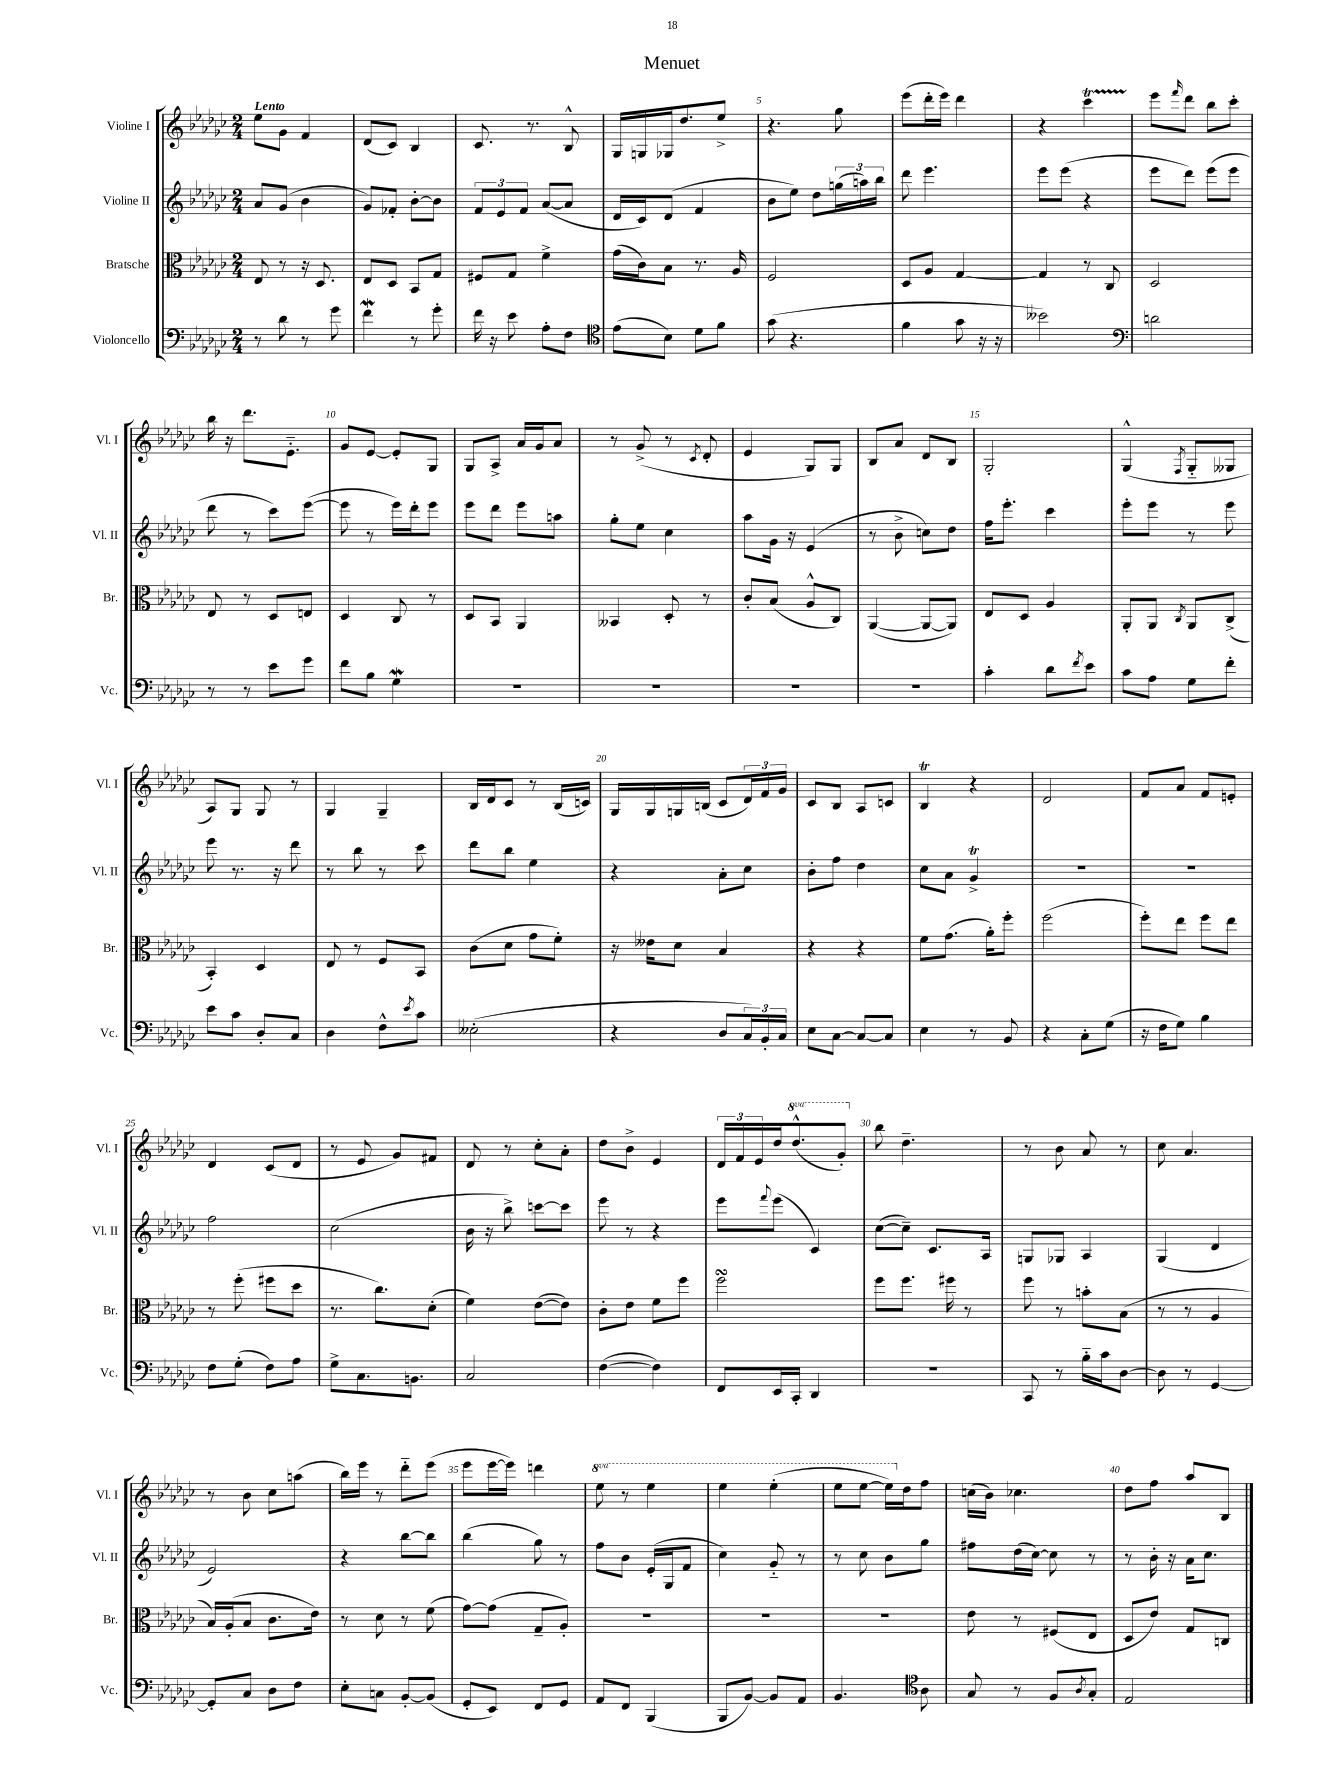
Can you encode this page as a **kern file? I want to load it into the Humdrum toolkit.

**kern	**kern	**kern	**kern
*part4	*part3	*part2	*part1
*staff4	*staff3	*staff2	*staff1
*I"Violoncello	*I"Bratsche	*I"Violine II	*I"Violine I
*I'Vc.	*I'Br.	*I'Vl. II	*I'Vl. I
*clefF4	*clefC3	*clefG2	*clefG2
*k[b-e-a-d-g-c-]	*k[b-e-a-d-g-c-]	*k[b-e-a-d-g-c-]	*k[b-e-a-d-g-c-]
*M2/4	*M2/4	*M2/4	*M2/4
=1	=1	=1	=1
!	!	!	!LO:TX:a:B:t=Lento
8r	8E-/	8a-/L	8ee-\L
8d-\	8r	(8g-/J	8g-\J
8r	16r	4b-\	4f/
.	8.D-/	.	.
8g-\	.	.	.
=2	=2	=2	=2
4fW\	8E-/L	8g-/L)	(8d-/L
.	8D-/J	8f-X'/J	8c-/J)
8r	8BB-/L	[8b-'\L	4B-/
8g-'\	8G-/J	8b-\J]	.
=3	=3	=3	=3
16f\	8F#X/L	12f/L	8.c-/
16r	.	.	.
.	.	12e-/	.
8e-\	8G-/J	.	.
.	.	12f/J	.
.	.	.	8.r
8A-'\L	4f^\	([8a-/L	.
8F\J	.	8a-/J]	8B-^^/
=4	=4	=4	=4
*clefC4	*	*	*
(8e-\L	(16g-\LL	16d-/LL	16G-/LL
.	16c-\J)	16c-/J)	16Gn/
8B-\J)	8B-\J	(8d-/J	16G-X/J
.	.	.	8.dd-/
8d-\L	8.r	4f/	.
8f\J	.	.	8ee-^/J
.	16A-/	.	.
=5	=5	=5	=5
(8g-\	2F/	8b-\L	4.r
4.r	.	8ee-\J)	.
.	.	8dd-\L	.
.	.	(24ggn\L	8gg-\
.	.	24aan\)	.
.	.	24bb-\JJ	.
=6	=6	=6	=6
4f\	8D-/L	8ddd-\	(8eee-\L
.	8A-/J	4.eee-\	16ddd-'\L
.	.	.	16eee-\JJ)
8g-\	[4G-/	.	4ddd-\
16r	.	.	.
16r	.	.	.
=7	=7	=7	=7
2b--X\)	4G-/]	8eee-\L	4r
.	.	(8eee-\J	.
.	8r	4r	4ccc-T\
.	8C-/	.	.
=8	=8	=8	=8
*clefF4	*	*	*
2dn\	2D-/	8eee-\L	8eee-\L
.	.	.	16qqfff/
.	.	8ddd-\J)	8ddd-\J
.	.	(8eee-\L	8bb-\L
.	.	8eee-\J	8ccc-'\J
!!LO:LB:g=z
=9	=9	=9	=9
8r	8E-/	8ddd-\	16bb-\
.	.	.	16r
8r	8r	8r	8.ddd-\L
8e-\L	8D-/L	8ccc-\L)	.
.	.	.	8.e-\J
8g-\J	8En/J	([8eee-\J	.
=10	=10	=10	=10
8f\L	4D-/	8eee-\]	8g-/L
8B-\J	.	8r	[8e-/J
4G-w\	8C-/	16eee-\LL)	8e-'/L]
.	.	16ddd-'\J	.
.	8r	8eee-\J	8G-/J
=11	=11	=11	=11
2r	8D-/L	8eee-\L	8G-/L
.	8BB-/J	8ddd-\J	8A-^/J
.	4AA-/	8eee-\L	16a-/LL
.	.	.	16g-/J
.	.	8aan\J	8a-/J
=12	=12	=12	=12
2r	4BB--X/	8gg-'\L	8r
.	.	8ee-\J	(8g-^/
.	8D-'/	4cc-\	8r
.	.	.	8qc-/
.	8r	.	8d-'/
=13	=13	=13	=13
2r	8c-'/L	8aa-\L	4e-/
.	(8B-/J	16g-\Jk	.
.	.	16r	.
.	8A-^^/L	(4e-/	8G-/L)
.	8C-/J)	.	8G-/J
=14	=14	=14	=14
2r	([4AA-/	8r	8B-/L
.	.	8b-^\	8a-/J
.	8AA-/L_	8ccn\L)	8d-/L
.	8AA-/J])	8dd-\J	8B-/J
=15	=15	=15	=15
4c-'\	8E-/L	16ff\KL	2G-'/
.	.	8.eee-'\J	.
.	8D-/J	.	.
8d-\L	4A-/	4ccc-\	.
8qf/	.	.	.
8e-\J	.	.	.
=16	=16	=16	=16
8c-\L	8AA-'/L	8eee-'\L	(4G-^^/
8A-\J	8AA-/J	8eee-\J	.
.	8qC-/	.	8qF/
8G-\L	8AA-/L	8r	8G-/L
8f'\J	(8C-^/J	8eee-\	8G--X/J
!!LO:LB:g=z
=17	=17	=17	=17
8e-\L	4BB-'/)	8eee-\	8A-/L)
8c-\J	.	8.r	8G-/J
8D-'/L	4D-/	.	8G-/
.	.	16r	.
8C-/J	.	8ddd-\	8r
=18	=18	=18	=18
4D-\	8E-/	8r	4G-/
.	8r	8bb-\	.
8F^^\L	8F/L	8r	4G-~/
8qe-/	.	.	.
8c-\J	8BB-/J	8ccc-\	.
=19	=19	=19	=19
(2E--X'\	(8c-\L	8ddd-\L	16B-/LL
.	.	.	16d-/J
.	8d-\J	8bb-\J	8c-/J
.	8g-\L	4ee-\	8r
.	8f'\J)	.	(16B-/LL
.	.	.	16cn/JJ)
=20	=20	=20	=20
4r	16r	4r	16G-/LL
.	16e--X\KL	.	16G-/
.	8d-\J	.	16Gn/
.	.	.	(16Bn/JJ
8D-/L	4B-/	8a-'\L	8c-/L
24C-/L)	.	8cc-\J	24d-/L)
24BB-'/	.	.	24f/
24C-/JJ	.	.	24g-/JJ
=21	=21	=21	=21
8E-\L	4r	8b-'\L	8c-/L
[8C-\J	.	8ff\J	8B-/J
8C-/L_	4r	4dd-\	8A-/L
8C-/J]	.	.	8cn/J
=22	=22	=22	=22
4E-\	8f\L	8cc-\L	4B-t/
.	(8.g-\J	8a-\J	.
8r	.	4g-T^/	4r
.	16a-'\KL)	.	.
8BB-/	8ff'\J	.	.
=23	=23	=23	=23
4r	(2ff\	2r	2d-/
8C-'\L	.	.	.
(8G-\J	.	.	.
=24	=24	=24	=24
16r	8ff'\L)	2r	8f/L
16F\KL	.	.	.
8G-\J)	8ee-\J	.	8a-/J
4B-\	8ff\L	.	8f/L
.	8ee-\J	.	8en'/J
!!LO:LB:g=z
=25	=25	=25	=25
8F\L	8r	2ff\	4d-/
(8G-'\J	(8ff'\	.	.
8F\L)	8ff#X\L	.	(8c-/L
8A-\J	8dd-\J	.	8d-/J
=26	=26	=26	=26
8G-^\L	8.r	(2cc-\	8r
8.C-\	.	.	8e-/
.	8.cc-\L)	.	.
.	.	.	8g-/L)
8.BBn\J	.	.	.
.	(8d-'\J	.	8f#X/J
=27	=27	=27	=27
2C-/	4f\)	16b-\	8d-/
.	.	16r	.
.	.	8bb-^\)	8r
.	([8e-\L	[8cccn\L	8cc-'\L
.	8e-\J])	8ccc\J]	8a-'\J
=28	=28	=28	=28
([4F\	8c-'\L	8eee-\	8dd-\L
.	8e-\J	8r	8b-^\J
4F\])	8f\L	4r	4e-/
.	8ff\J	.	.
=29	=29	=29	=29
8FF/L	2ffsSsS\	8eee-\L	24d-/LL
.	.	.	24f/
.	.	.	24e-/
.	.	8qqfff/	.
16EE-/L	.	(8eee-\J	16dd-/J
*	*	*	*8va
16CC-'/JJ	.	.	(8.ddd-^^/
4DD-/	.	4c-/)	.
.	.	.	8gg-'/J)
=30	=30	=30	=30
*	*	*	*X8va
2r	8ff\L	([8cc-\L	8bb-\
.	8.ff\J	8cc-~\J])	4.dd-~\
.	.	8.c-/L	.
.	16ff#X\	.	.
.	8r	.	.
.	.	16A-/Jk	.
=31	=31	=31	=31
8CC-/	8ff\	8Gn/L	8r
8r	8r	8G-X/J	8b-\
16B-\LL	8bn'\L	4A-/	8a-/
16c-\J	.	.	.
[8D-\J	(8B-\J	.	8r
=32	=32	=32	=32
8D-\]	8r	(4G-/	8cc-\
8r	8r	.	4.a-/
[4GG-/	4A-/	4d-/	.
!!LO:LB:g=z
=33	=33	=33	=33
8GG-'/L]	16B-/LL)	2e-/)	8r
.	(16A-'/J	.	.
8C-/J	8B-/J	.	8b-\
8D-\L	8.c-\L	.	8cc-\L
8F\J	.	.	(8aan\J
.	16e-\Jk)	.	.
=34	=34	=34	=34
8E-'\L	8r	4r	16bb-\LL)
.	.	.	16eee-\JJ
8Cn\J	8d-\	.	8r
[8BB-'/L	8r	[8bb-\L	8ddd-\L
(8BB-/J]	(8f\	8bb-\J]	(8eee-\J
=35	=35	=35	=35
8GG-'/L	[8g-\L)	(4bb-\	8eee-\L
8EE-/J)	(8g-\J]	.	[16eee-\L
.	.	.	16eee-\JJ])
8FF/L	8G-~/L	8gg-\)	4dddn\
8GG-/J	8A-'/J)	8r	.
=36	=36	=36	=36
*	*	*	*8va
8AA-/L	2r	8ff\L	8eee-\
8FF/J	.	8b-\J	8r
(4BBB-/	.	(16e-'/LL	4eee-\
.	.	16G-/J	.
.	.	8f/J	.
=37	=37	=37	=37
8BBB-/L	2r	4cc-\)	4eee-\
[8BB-/J)	.	.	.
8BB-/L]	.	8g-/	(4eee-'\
8AA-/J	.	8r	.
=38	=38	=38	=38
4.BB-/	2r	8r	8eee-\L
.	.	8cc-\	[8eee-\J
.	.	8b-\L	16eee-\LL])
*	*	*	*X8va
.	.	.	16dd-\J
*clefC4	*	*	*
8A-\	.	8gg-\J	8ff\J
=39	=39	=39	=39
8G-/	8e-\	8ff#X\L	(16ccn\LL
.	.	.	16b-\JJ)
8r	8r	(16dd-\L	4.cc-X\
.	.	[16cc-\JJ)	.
8F/L	(8F#X/L	8cc-\]	.
8qA-/	.	.	.
8G-'/J	8E-/J	8r	.
=40	=40	=40	=40
2E-/	8D-/L	8r	8dd-\L
.	8e-/J)	16b-'\	8ff\J
.	.	16r	.
.	8G-/L	16a-\KL	8aa-/L
.	.	8.cc-\J	.
.	8Cn/J	.	8B-/J
==	==	==	==
*-	*-	*-	*-
